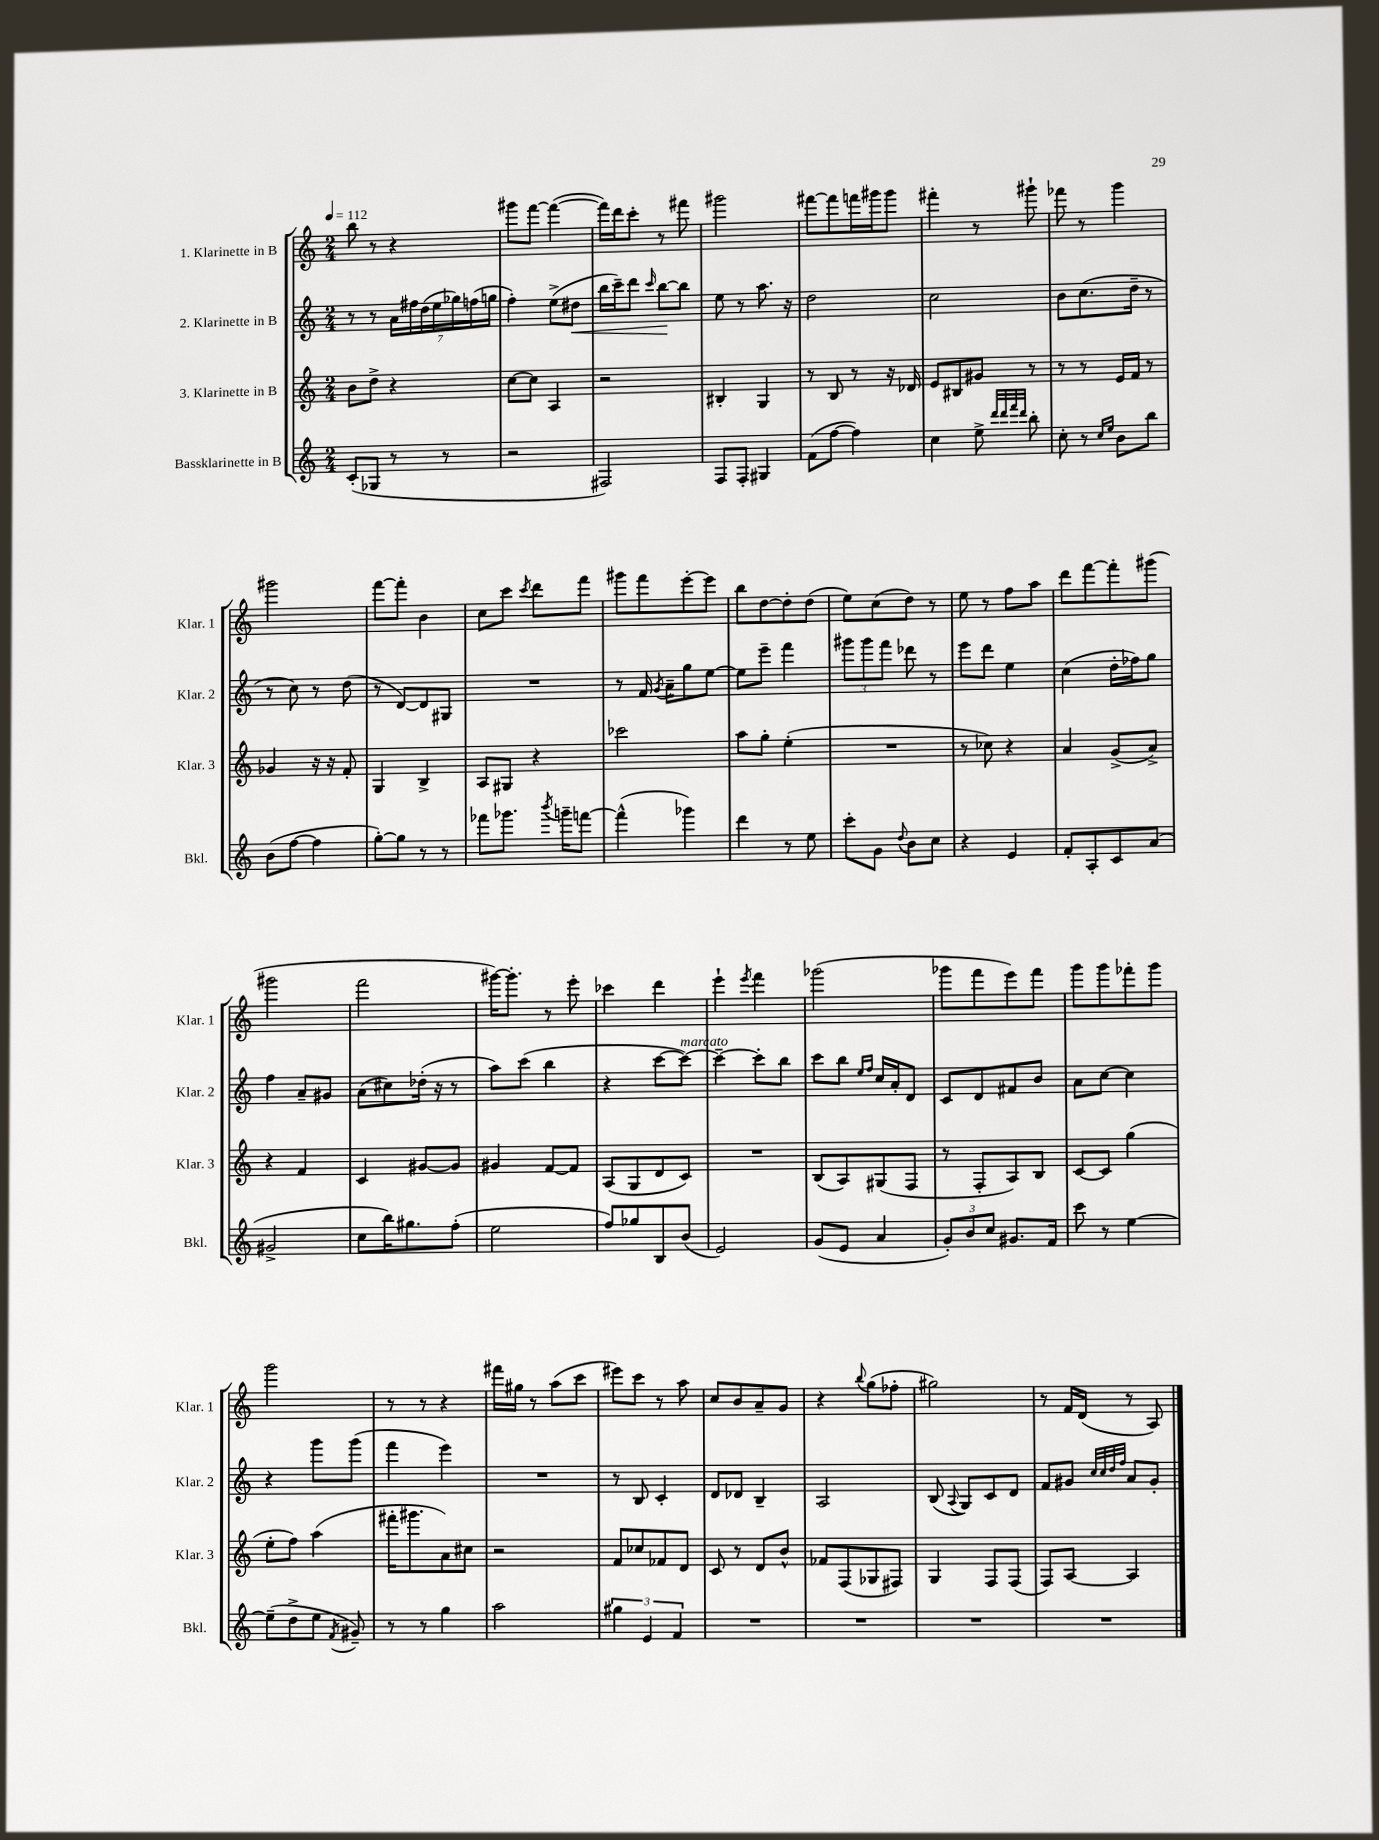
<<
\new StaffGroup <<
\new Staff = "s0" \with { instrumentName = "1. Klarinette in B" shortInstrumentName = "Klar. 1" } {
    \clef treble \key c \major \numericTimeSignature \time 2/4 \tempo 4 = 112
    \autoBeamOff b''8 r8 r4 |
    gis'''8[ f'''8]~ f'''4~( |
    f'''16[) d'''16 c'''8]-. r8 fis'''8 |
    gis'''2 |
    fis'''8[~ fis'''8 f'''16 gis'''16 gis'''8] |
    fis'''4-. r8 gis'''8-! |
    fes'''8 r8 g'''4 |
    gis'''2 |
    f'''8[~ f'''8]-. b'4 |
    c''8[ c'''8] \acciaccatura { c'''8 } d'''8[ f'''8] |
    gis'''8[ f'''8 e'''8~-. e'''8] |
    b''8[ d''8~ d''8-. d''8]( |
    e''8[) c''8( d''8]) r8 |
    e''8 r8 f''8[ a''8] |
    d'''8[ f'''8~ f'''8-. gis'''8]( |
    gis'''2 |
    f'''2 |
    gis'''16[~) gis'''8.]-. r8 e'''8-. |
    ces'''4 d'''4 |
    e'''4-! \acciaccatura { e'''8 } f'''4 |
    ges'''2( |
    ges'''8[ f'''8 e'''8) f'''8] |
    g'''8[ g'''8 fes'''8-. g'''8] |
    g'''2 |
    r8 r8 r4 |
    fis'''16[ gis''16] r8 a''8[( c'''8] |
    eis'''8[) c'''8] r8 a''8 |
    c''8[ b'8 a'8-- g'8] |
    r4 \appoggiatura { b''8 } g''8[( fes''8]-. |
    gis''2) |
    r8 f'16[ d'16]( r8 a8) \bar "|." |
}
\new Staff = "s1" \with { instrumentName = "2. Klarinette in B" shortInstrumentName = "Klar. 2" } {
    \clef treble \key c \major \numericTimeSignature \time 2/4
    \autoBeamOff r8 r8 \tuplet 7/4 { a'16[ fis''16 d''16( e''16 ges''16) f''16( g''16] } |
    f''4-.) e''8[->( dis''8]\< |
    b''16[ c'''16--) d'''8] \grace { c'''16 } b''8[~\! b''8] |
    e''8 r8 a''8. r16 |
    d''2 |
    c''2 |
    b'8[ c''8.( d''16]-- r8 |
    r8 c''8) r8 d''8( |
    r8 d'8[~) d'8 gis8] |
    R2 |
    r8 f'16 \acciaccatura { g'8 } a'16[-- g''8 e''8]~ |
    e''8[ e'''8]-- f'''4 |
    \tuplet 3/2 { gis'''8[ gis'''8 f'''8] } des'''8 r8 |
    e'''8[ d'''8] e''4 |
    c''4( d''16[-. fes''16) g''8] |
    f''4 a'8[-- gis'8] |
    a'8[( cis''8) des''16]-.( r16 r8 |
    a''8[) c'''8]( b''4 |
    r4 c'''8[~ c'''8]~^\markup { \italic "marcato" }) |
    c'''4~-- c'''8[-. b''8] |
    c'''8[ b''8] \grace { e''16[ f''16] } c''16[ a'16-. d'8] |
    c'8[ d'8 fis'8 b'8] |
    a'8[ c''8]~ c''4 |
    r4 g'''8[ g'''8]( |
    f'''4 e'''4) |
    R2 |
    r8 b8 c'4-. |
    d'8[ des'8] b4-- |
    a2 |
    b8( \appoggiatura { a8 } g8[) c'8 d'8] |
    f'8[ gis'8] \grace { c''32[ c''32 d''32 f''32] } a'8[ gis'8]-. \bar "|." |
}
\new Staff = "s2" \with { instrumentName = "3. Klarinette in B" shortInstrumentName = "Klar. 3" } {
    \clef treble \key c \major \numericTimeSignature \time 2/4
    \autoBeamOff b'8[ d''8]-> r4 |
    c''8[~ c''8] a4 |
    r2 |
    bis4-. g4 |
    r8 b8 r8 r16 des'16 |
    e'8[ bis8 gis'8] r8 |
    r8 r8 e'16[ f'16] r8 |
    ges'4 r16 r16 f'8-. |
    g4 b4-> |
    a8[ gis8] r4 |
    ces'''2 |
    a''8[ g''8]-. e''4-.( |
    R2 |
    r8 ces''8) r4 |
    a'4 g'8[->( a'8]->) |
    r4 f'4 |
    c'4 gis'8[~ gis'8] |
    gis'4 f'8[~ f'8] |
    a8[( g8 d'8 c'8]) |
    R2 |
    b8[( a8) gis8( f8] |
    r8 f8[-. a8) b8] |
    c'8[~ c'8] g''4( |
    e''8[-. f''8]) a''4( |
    fis'''16[-. gis'''8. a'8) cis''8] |
    r2 |
    f'8[ ces''8 fes'8 d'8] |
    c'8 r8 d'8[ b'8]-^ |
    fes'8[ f8( ges8 fis8]) |
    g4 f8[ f8]( |
    f8[) a8]~ a4 \bar "|." |
}
\new Staff = "s3" \with { instrumentName = "Bassklarinette in B" shortInstrumentName = "Bkl." } {
    \clef treble \key c \major \numericTimeSignature \time 2/4
    \autoBeamOff c'8[-.( ges8] r8 r8 |
    r2 |
    fis2) |
    f8[ f8]-. gis4 |
    f'8[( f''8]~ f''4) |
    c''4 e''8-> \grace { d'''32[ d'''32 f'''32 d'''32] } b''8-. |
    c''8-. r8 \grace { c''16[ e''16] } b'8[ b''8] |
    b'8[( f''8]~ f''4 |
    g''8[~-.) g''8] r8 r8 |
    fes'''8[ ges'''8.] \acciaccatura { b'''8 } g'''16[-- f'''8]~ |
    f'''4-^( ges'''4) |
    d'''4 r8 e''8 |
    c'''8[-. g'8] \appoggiatura { d''8 } b'8[ c''8] |
    r4 e'4 |
    f'8[-. a8-. c'8 a'8]( |
    gis'2-> |
    c''8[ b''16) gis''8. f''8]-.( |
    e''2 |
    f''8[) ges''8 b8 b'8]( |
    e'2) |
    g'8[( e'8] a'4 |
    \tuplet 3/2 { g'8[-.) b'8 c''8] } gis'8.[ f'16] |
    c'''8 r8 e''4~ |
    e''8[--( d''8-> e''8] \acciaccatura { f'8 } gis'8--) |
    r8 r8 g''4 |
    a''2 |
    \tuplet 3/2 { gis''4 e'4 f'4 } |
    R2 |
    R2 |
    R2 |
    R2 \bar "|." |
}
>>
>>
\layout { \context { \Score \remove "Bar_number_engraver" } }
